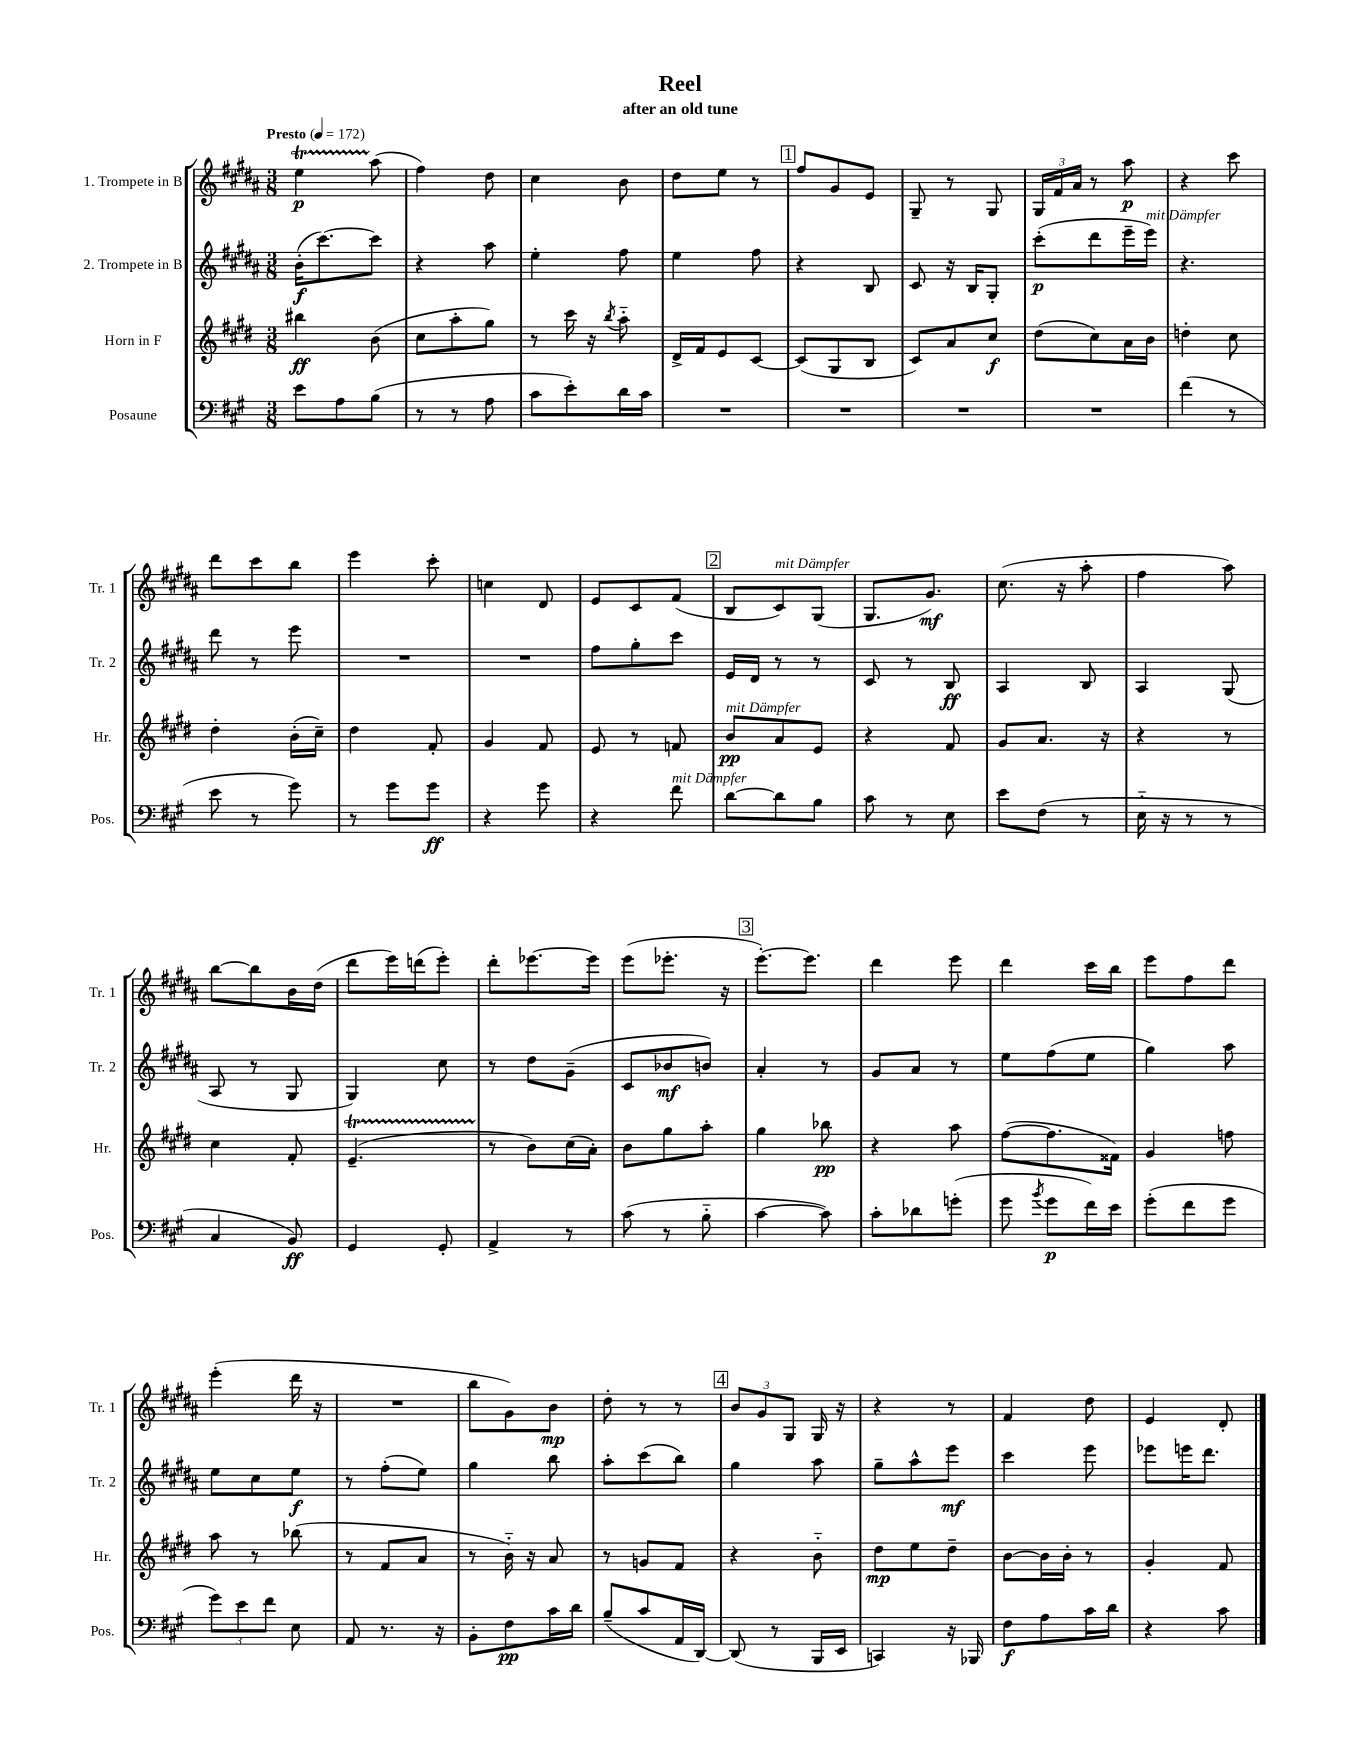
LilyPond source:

\header { title = "Reel" subtitle = "after an old tune" }
<<
\new StaffGroup <<
\new Staff = "s0" \with { instrumentName = "1. Trompete in B" shortInstrumentName = "Tr. 1" } {
    \clef treble \key b \major \numericTimeSignature \time 3/8 \tempo "Presto" 4 = 172
    \autoBeamOff e''4\startTrillSpan\p ais''8\stopTrillSpan( |
    fis''4) dis''8 |
    cis''4 b'8 |
    dis''8[ e''8] r8 |
    \mark \markup { \box "1" } fis''8[ gis'8 e'8] |
    gis8-- r8 gis8 |
    \tuplet 3/2 { gis16[ fis'16 ais'16] } r8 ais''8\p |
    r4 cis'''8 |
    dis'''8[ cis'''8 b''8] |
    e'''4 cis'''8-. |
    c''4 dis'8 |
    e'8[ cis'8 fis'8]( |
    \mark \markup { \box "2" } b8[ cis'8^\markup { \italic "mit Dämpfer" }) gis8]( |
    gis8.[ gis'8.]\mf) |
    cis''8.( r16 ais''8-. |
    fis''4 ais''8) |
    b''8[~ b''8 b'16 dis''16]( |
    dis'''8[ e'''16) d'''16( e'''8]-.) |
    dis'''8[-. ees'''8.~ ees'''16] |
    e'''8[( ees'''8.]-. r16 |
    \mark \markup { \box "3" } e'''8.[~-.) e'''8.] |
    dis'''4 e'''8 |
    dis'''4 cis'''16[ b''16] |
    e'''8[ fis''8 dis'''8] |
    e'''4-.( dis'''16 r16 |
    R4. |
    b''8[ gis'8) b'8]\mp |
    dis''8-. r8 r8 |
    \mark \markup { \box "4" } \tuplet 3/2 { b'8[ gis'8 gis8] } gis16 r16 |
    r4 r8 |
    fis'4 dis''8 |
    e'4 dis'8-. \bar "|." |
}
\new Staff = "s1" \with { instrumentName = "2. Trompete in B" shortInstrumentName = "Tr. 2" } {
    \clef treble \key b \major \numericTimeSignature \time 3/8
    \autoBeamOff b'16[-.\f( cis'''8.~) cis'''8] |
    r4 ais''8 |
    e''4-. fis''8 |
    e''4 fis''8 |
    \mark \markup { \box "1" } r4 b8 |
    cis'8 r16 b16[ gis8]-. |
    cis'''8[-.\p( dis'''8 e'''16-- e'''16]^\markup { \italic "mit Dämpfer" }) |
    r4. |
    dis'''8 r8 e'''8 |
    R4. |
    R4. |
    fis''8[ gis''8-. cis'''8] |
    \mark \markup { \box "2" } e'16[ dis'16] r8 r8 |
    cis'8 r8 b8\ff |
    ais4 b8 |
    ais4 gis8( |
    ais8 r8 gis8 |
    gis4) cis''8 |
    r8 dis''8[ gis'8]--( |
    cis'8[ bes'8\mf b'8]) |
    \mark \markup { \box "3" } ais'4-. r8 |
    gis'8[ ais'8] r8 |
    e''8[ fis''8( e''8] |
    gis''4) ais''8 |
    e''8[ cis''8 e''8]\f |
    r8 fis''8[-.( e''8]) |
    gis''4 b''8 |
    ais''8[-. cis'''8( b''8]) |
    \mark \markup { \box "4" } gis''4 ais''8 |
    gis''8[-- ais''8-^ e'''8]\mf |
    cis'''4 e'''8 |
    ees'''8[ e'''16 dis'''8.] \bar "|." |
}
\new Staff = "s2" \with { instrumentName = "Horn in F" shortInstrumentName = "Hr." } {
    \clef treble \key e \major \numericTimeSignature \time 3/8
    \autoBeamOff bis''4\ff b'8( |
    cis''8[ a''8-. gis''8]) |
    r8 cis'''16 r16 \acciaccatura { b''8 } a''8-_ |
    dis'16[-> fis'16 e'8 cis'8]~ |
    \mark \markup { \box "1" } cis'8[( gis8 b8] |
    cis'8[) a'8 cis''8]\f |
    dis''8[( cis''8) a'16 b'16] |
    d''4-. cis''8 |
    dis''4-. b'16[-.( cis''16]--) |
    dis''4 fis'8-. |
    gis'4 fis'8 |
    e'8 r8 f'8 |
    \mark \markup { \box "2" } b'8[\pp^\markup { \italic "mit Dämpfer" } a'8 e'8] |
    r4 fis'8 |
    gis'8[ a'8.] r16 |
    r4 r8 |
    cis''4 fis'8-. |
    e'4.--\startTrillSpan( |
    r8\stopTrillSpan b'8[) cis''16( a'16]-.) |
    b'8[ gis''8 a''8]-. |
    \mark \markup { \box "3" } gis''4 bes''8\pp |
    r4 a''8 |
    fis''8[~( fis''8. fisis'16]) |
    gis'4 f''8 |
    a''8 r8 bes''8( |
    r8 fis'8[ a'8] |
    r8 b'16-_) r16 a'8 |
    r8 g'8[ fis'8] |
    \mark \markup { \box "4" } r4 b'8-_ |
    dis''8[\mp e''8 dis''8]-- |
    b'8[~ b'16 b'16]-. r8 |
    gis'4-. fis'8 \bar "|." |
}
\new Staff = "s3" \with { instrumentName = "Posaune" shortInstrumentName = "Pos." } {
    \clef bass \key a \major \numericTimeSignature \time 3/8
    \autoBeamOff e'8[ a8 b8]( |
    r8 r8 a8 |
    cis'8[ e'8-.) d'16 cis'16] |
    R4. |
    \mark \markup { \box "1" } R4. |
    R4. |
    R4. |
    fis'4( r8 |
    e'8 r8 gis'8) |
    r8 gis'8[ gis'8]\ff |
    r4 gis'8 |
    r4 fis'8^\markup { \italic "mit Dämpfer" } |
    \mark \markup { \box "2" } d'8[~ d'8 b8] |
    cis'8 r8 e8 |
    e'8[ fis8]( r8 |
    e16-_ r16 r8 r8 |
    cis4 b,8\ff) |
    gis,4 gis,8-. |
    a,4-> r8 |
    cis'8( r8 b8-_ |
    \mark \markup { \box "3" } cis'4~ cis'8) |
    cis'8[-. des'8 g'8]-.( |
    gis'8 \acciaccatura { b'8 } gis'8[\p fis'16) e'16] |
    gis'8[-.( fis'8 gis'8] |
    \tuplet 3/2 { gis'8[) e'8 fis'8] } e8 |
    a,8 r8. r16 |
    b,8[-. fis8\pp cis'16 d'16] |
    b8[--( cis'8 a,16 d,16]~) |
    \mark \markup { \box "4" } d,8( r8 b,,16[ e,16] |
    c,4) r16 bes,,16 |
    fis8[\f a8 cis'16 d'16] |
    r4 cis'8 \bar "|." |
}
>>
>>
\layout { \context { \Score \remove "Bar_number_engraver" } }
